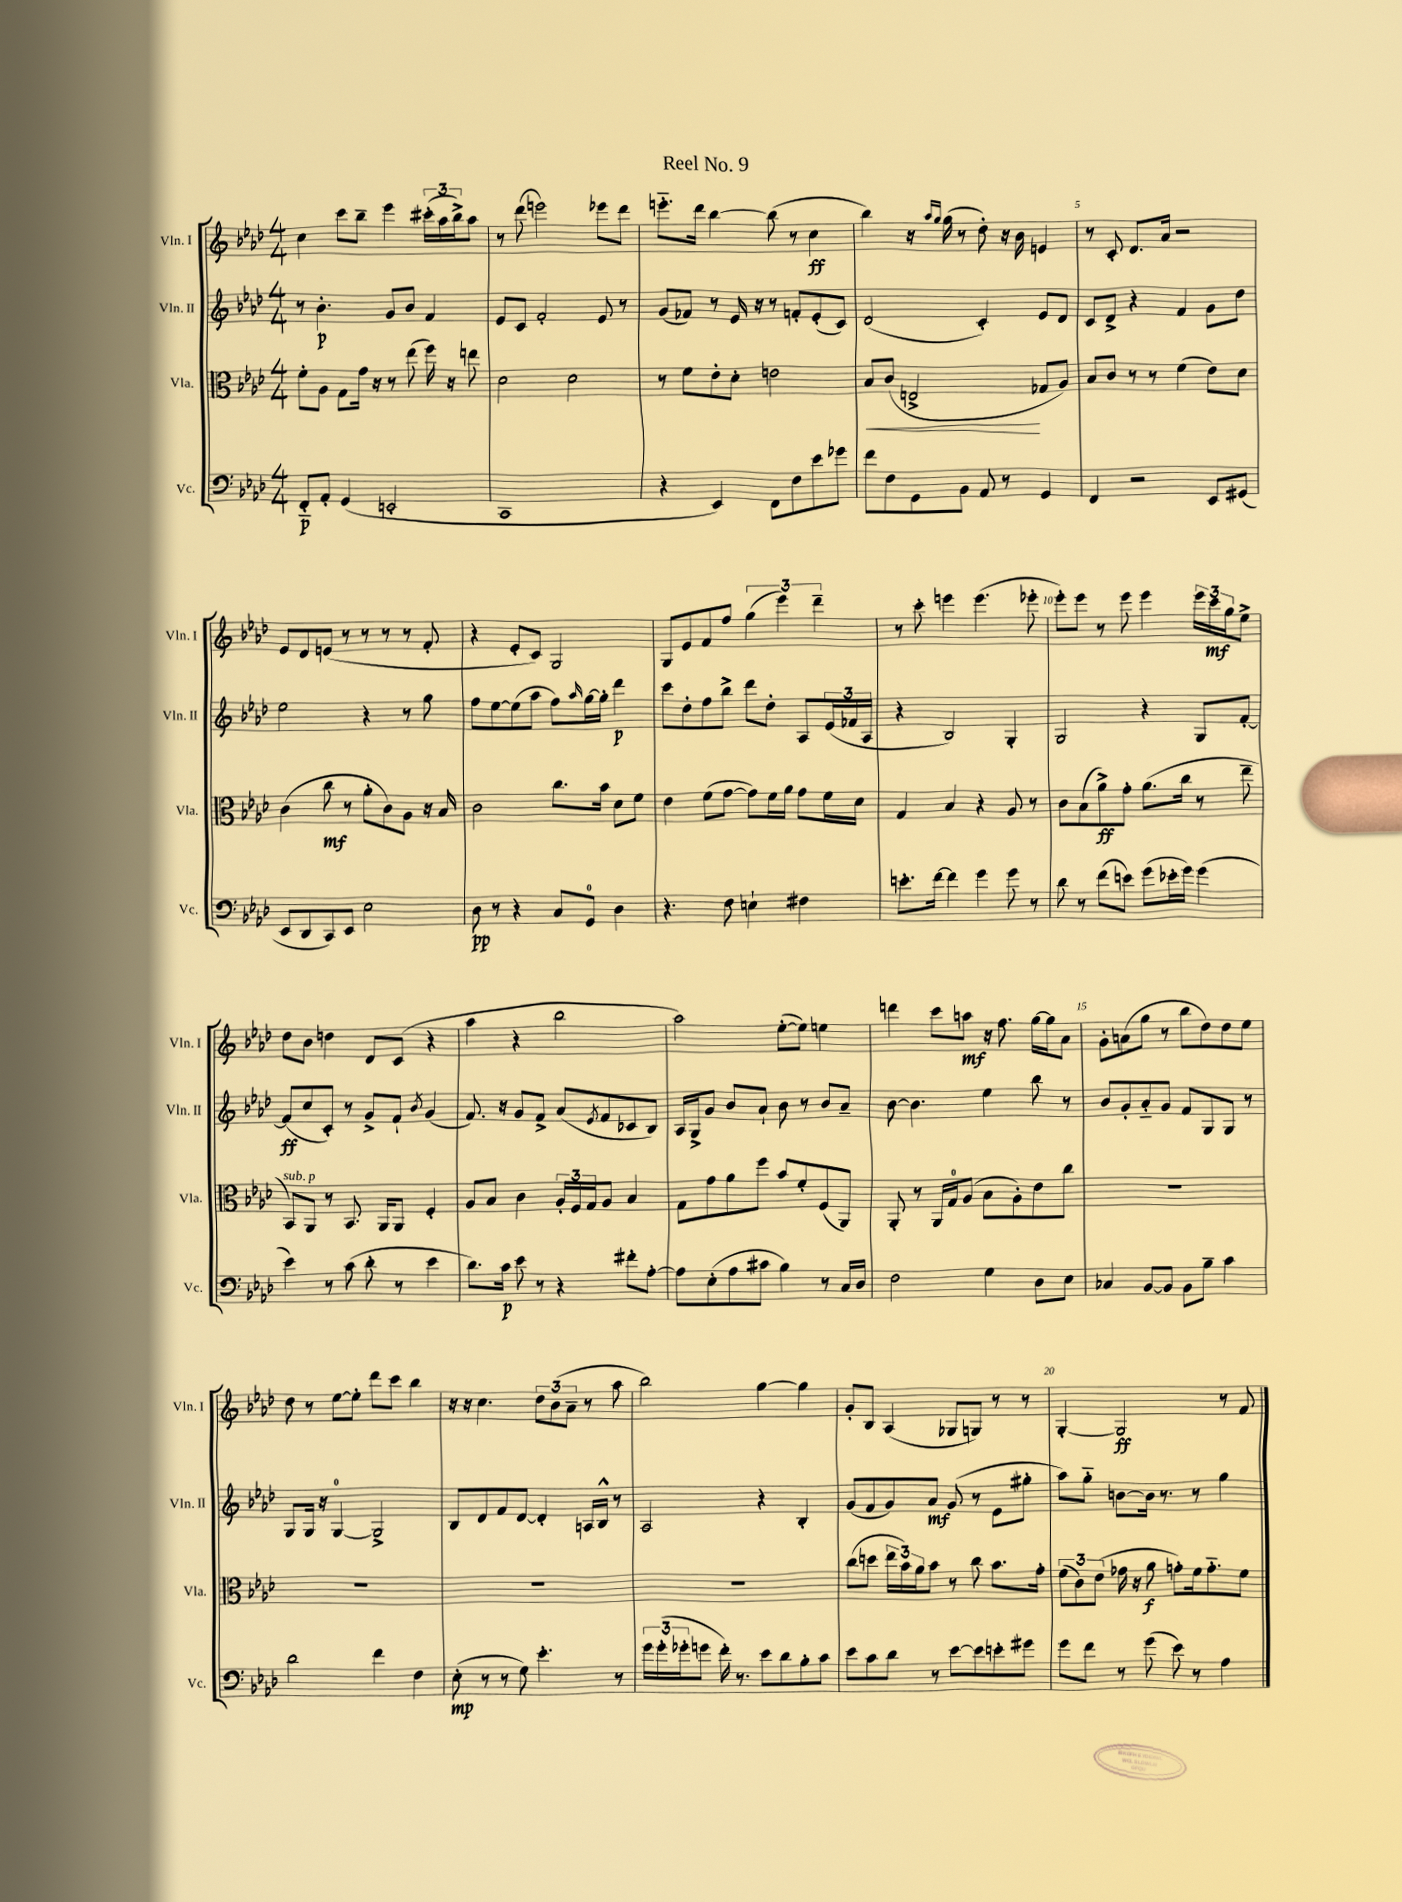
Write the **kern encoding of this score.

**kern	**dynam	**kern	**dynam	**kern	**dynam	**kern	**dynam
*part4	*part4	*part3	*part3	*part2	*part2	*part1	*part1
*staff4	*staff4	*staff3	*staff3	*staff2	*staff2	*staff1	*staff1
*I"Vc.	*	*I"Vla.	*	*I"Vln. II	*	*I"Vln. I	*
*I'Vc.	*	*I'Vla.	*	*I'Vln. II	*	*I'Vln. I	*
*clefF4	*	*clefC3	*	*clefG2	*	*clefG2	*
*k[b-e-a-d-]	*	*k[b-e-a-d-]	*	*k[b-e-a-d-]	*	*k[b-e-a-d-]	*
*M4/4	*	*M4/4	*	*M4/4	*	*M4/4	*
=1	=1	=1	=1	=1	=1	=1	=1
8FF/L	p	8f'\L	.	8r	.	4cc\	.
8AA-'/J	.	8A-\J	.	4.b-'\	p	.	.
(4GG/	.	8G\L	.	.	.	8ccc\L	.
.	.	16g\Jk	.	.	.	8bb-~\J	.
.	.	16r	.	.	.	.	.
2EEn'/	.	8r	.	8g/L	.	4eee-\	.
.	.	(8ee-\	.	8b-/J	.	.	.
.	.	16ff\)	.	4f/	.	(24ccc#X'\LL	.
.	.	.	.	.	.	24aa-\	.
.	.	16r	.	.	.	.	.
.	.	.	.	.	.	24bb-^\J)	.
.	.	8een\	.	.	.	8aa-\J	.
=2	=2	=2	=2	=2	=2	=2	=2
1CC	.	2d-\	.	8e-/L	.	8r	.
.	.	.	.	8c/J	.	(8ddd-\	.
.	.	.	.	2f'/	.	2eeen\)	.
.	.	2d-\	.	.	.	.	.
.	.	.	.	8e-/	.	8eee-X\L	.
.	.	.	.	8r	.	8ddd-\J	.
=3	=3	=3	=3	=3	=3	=3	=3
4r	.	8r	.	(8g/L	.	8.eeen\L	.
.	.	8f\L	.	8f-X/J)	.	.	.
.	.	.	.	.	.	16ddd-\Jk	.
4EE-/)	.	8e-'\	.	8r	.	[4bb-\	.
.	.	8d-'\J	.	16e-/	.	.	.
.	.	.	.	16r	.	.	.
8FF\L	.	2en\	.	8r	.	(8bb-\]	.
8F\	.	.	.	8fn'/L	.	8r	.
8e-\	.	.	.	(8e-'/	.	4cc\	ff
8g-X\J	.	.	.	8c/J)	.	.	.
=4	=4	=4	=4	=4	=4	=4	=4
!	!	!	!LO:HP:b	!	!	!	!
8f\L	.	8B-/L	<	(2d-/	.	4bb-\)	.
8F\	.	(8c/J	.	.	.	.	.
8GG\	.	2En^/	.	.	.	16r	.
.	.	.	.	.	.	16qqaa-/LL	.
.	.	.	.	.	.	16qqgg/JJ	.
.	.	.	.	.	.	(16gg\	.
8BB-\J	.	.	.	.	.	8r	.
8AA-/	.	.	.	4c'/)	.	8dd-'\)	.
8r	.	.	.	.	.	16r	.
.	.	.	.	.	.	16b-\	.
4GG/	.	8G-X/L	[	8e-/L	.	4en/	.
.	.	8A-/J)	.	8d-/J	.	.	.
=5	=5	=5	=5	=5	=5	=5	=5
4FF/	.	8B-/L	.	8c/L	.	8r	.
.	.	8c/J	.	8d-^/J	.	8c'/	.
2r	.	8r	.	4r	.	8.d-/L	.
.	.	8r	.	.	.	.	.
.	.	.	.	.	.	16a-/Jk	.
.	.	(4f\	.	4f/	.	2r	.
8EE-/L	.	8e-\L)	.	8g\L	.	.	.
(8GG#X/J	.	8d-\J	.	8dd-\J	.	.	.
!!LO:LB:g=z
=6	=6	=6	=6	=6	=6	=6	=6
8EE-/L	.	(4c\	.	2ee-\	.	8e-/L	.
8DD-/	.	.	.	.	.	8d-/	.
8CC/)	.	8cc\	mf	.	.	(8en/J	.
8EE-/J	.	8r	.	.	.	8r	.
2E-\	.	8a-'\L	.	4r	.	8r	.
.	.	8c\)	.	.	.	8r	.
.	.	8A-\J	.	8r	.	8r	.
.	.	16r	.	8gg\	.	8f'/	.
.	.	16B-/	.	.	.	.	.
=7	=7	=7	=7	=7	=7	=7	=7
8D-\	pp	2c\	.	8ff\L	.	4r	.
8r	.	.	.	[8ee-\	.	.	.
4r	.	.	.	(8ee-\]	.	8e-'/L	.
.	.	.	.	8aa-\J	.	8c/J)	.
8C/L	.	8.cc\L	.	8ff\L)	.	2G/	.
.	.	.	.	16qqaa-/	.	.	.
8GG/J	.	.	.	[16gg\L	.	.	.
.	.	16b-\Jk	.	16gg'\JJ]	.	.	.
4D-\	.	8d-\L	.	4ddd-\	p	.	.
.	.	8f\J	.	.	.	.	.
=8	=8	=8	=8	=8	=8	=8	=8
4.r	.	4e-\	.	8ccc\L	.	8G/L	.
.	.	.	.	8dd-'\	.	8e-/	.
.	.	(8f\L	.	8ff\	.	8f/	.
8F\	.	[8g\J	.	8bb-^\J	.	8ff/J	.
4En`\	.	8g\L])	.	8ddd-\L	.	(6gg\	.
.	.	16f\L	.	8dd-'\J	.	.	.
.	.	.	.	.	.	6eee-\)	.
.	.	16a-\JJ	.	.	.	.	.
4F#X\	.	8g\L	.	8A-/L	.	.	.
.	.	.	.	.	.	6ddd-~\	.
.	.	16f\L	.	(24e-/L	.	.	.
.	.	.	.	24f-X/	.	.	.
.	.	16d-\JJ	.	.	.	.	.
.	.	.	.	24A-/JJ	.	.	.
=9	=9	=9	=9	=9	=9	=9	=9
8.en'\L	.	4G/	.	4r	.	8r	.
.	.	.	.	.	.	8ccc'\	.
[16f\Jk	.	.	.	.	.	.	.
4f\]	.	4B-/	.	2B-/)	.	4eeen\	.
4g\	.	4r	.	.	.	(4.eee\	.
8g\	.	8A-/	.	4G'/	.	.	.
8r	.	8r	.	.	.	8eee-X'\	.
=10	=10	=10	=10	=10	=10	=10	=10
8d-\	.	8c\L	.	2G/	.	8eee-'\L)	.
8r	.	(8B-\	.	.	.	8eee-\J	.
(8f\L	.	8a-^\)	ff	.	.	8r	.
8en\J)	.	8g'\J	.	.	.	8eee-\	.
(8g\L	.	(8.a-\L	.	4r	.	4eee-\	.
16e-X'\L	.	.	.	.	.	.	.
16g\JJ)	.	16cc\Jk	.	.	.	.	.
(4g\	.	8r	.	8G/L	.	24eee-\LL	.
.	.	.	.	.	.	24ccc\	mf
.	.	.	.	.	.	24gg\J	.
.	.	8ee-~\	.	[8f'/J	.	8ee-^\J	.
!!LO:LB:g=z
=11	=11	=11	=11	=11	=11	=11	=11
!	!	!LO:TX:a:i:t=sub. p	!	!	!	!	!
4e-\)	.	8BB-/L)	.	(8f/L]	ff	8dd-\L	.
.	.	8AA-/J	.	8cc/	.	8b-\J	.
8r	.	8r	.	8c'/J)	.	4ddn\	.
(8c\	.	8.BB-/	.	8r	.	.	.
8d-'\	.	.	.	8g^/L	.	8d-/L	.
.	.	16AA-/KL	.	.	.	.	.
8r	.	8AA-/J	.	8f`/J	.	(8c/J	.
.	.	.	.	8qb-/	.	.	.
4e-\	.	4F'/	.	(4g/	.	4r	.
=12	=12	=12	=12	=12	=12	=12	=12
8.d-\L)	.	8A-/L	.	8.f/)	.	4aa-\	.
.	.	8B-/J	.	.	.	.	.
16c\Jk	p	.	.	16r	.	.	.
8e-\	.	4c\	.	8g/L	.	4r	.
8r	.	.	.	8f^/J	.	.	.
4r	.	24A-'/LL	.	(8a-/L	.	2bb-\	.
.	.	24F/	.	.	.	.	.
.	.	24G/J	.	.	.	.	.
.	.	.	.	8qe-/	.	.	.
.	.	8A-/J	.	8f/	.	.	.
8f#X'\L	.	4B-/	.	8c-X/	.	.	.
[8A-'\J	.	.	.	8B-/J)	.	.	.
=13	=13	=13	=13	=13	=13	=13	=13
8A-\L]	.	8G\L	.	16A-/LL	.	2aa-\)	.
.	.	.	.	16G^/J	.	.	.
(8E-'\	.	8g\	.	8g/J	.	.	.
8A-\	.	8a-\	.	8b-/L	.	.	.
8c#X\J	.	8ff\J	.	8a-`/J	.	.	.
4B-\)	.	8b-/L	.	8b-\	.	([8ee-'\L	.
.	.	8f'/	.	8r	.	8ee-\J])	.
8r	.	(8F/	.	8b-/L	.	4een\	.
16C/LL	.	8AA-/J)	.	8a-~/J	.	.	.
16D-/JJ	.	.	.	.	.	.	.
=14	=14	=14	=14	=14	=14	=14	=14
2F\	.	8AA-'/	.	[8b-\	.	4dddn\	.
.	.	8r	.	4.b-\]	.	.	.
.	.	16AA-/LL	.	.	.	8ccc\L	.
.	.	16G/J	.	.	.	.	.
.	.	(8A-/J	.	.	.	8aan\J	mf
4G\	.	8B-\L	.	4ee-\	.	16r	.
.	.	.	.	.	.	8.ff\	.
.	.	8A-'\)	.	.	.	.	.
8D-\L	.	8e-\	.	8bb-\	.	[16gg\LL	.
.	.	.	.	.	.	16gg\J]	.
8E-\J	.	8cc\J	.	8r	.	8a-\J	.
=15	=15	=15	=15	=15	=15	=15	=15
4C-X/	.	1r	.	8b-/L	.	8g'\L	.
.	.	.	.	8g'/	.	(8an\	.
[8BB-/L	.	.	.	8a-/	.	8gg\J	.
8BB-/J]	.	.	.	8g/J	.	8r	.
8BB-\L	.	.	.	8f/L	.	8bb-\L	.
8B-~\J	.	.	.	8G/	.	8dd-\)	.
4c\	.	.	.	8G/J	.	8dd-\	.
.	.	.	.	8r	.	8ee-\J	.
!!LO:LB:g=z
=16	=16	=16	=16	=16	=16	=16	=16
2d-\	.	1r	.	8G/L	.	8dd-\	.
.	.	.	.	16G/Jk	.	8r	.
.	.	.	.	16r	.	.	.
.	.	.	.	[4G/	.	[8ee-\L	.
.	.	.	.	.	.	8ee-'\J]	.
4f\	.	.	.	2G^/]	.	8ddd-\L	.
.	.	.	.	.	.	8ccc\J	.
4F\	.	.	.	.	.	4bb-\	.
=17	=17	=17	=17	=17	=17	=17	=17
(8E-'\	mp	1r	.	8B-/L	.	16r	.
.	.	.	.	.	.	16r	.
8r	.	.	.	8d-/	.	4.cc\	.
8r	.	.	.	8f/	.	.	.
8G\)	.	.	.	[8d-/J	.	.	.
4.e-'\	.	.	.	4d-'/]	.	12dd-\L	.
.	.	.	.	.	.	(12b-\	.
.	.	.	.	.	.	12a-~\J	.
.	.	.	.	16An/LL	.	8r	.
.	.	.	.	16B-^^/JJ	.	.	.
8r	.	.	.	8r	.	8aa-\	.
=18	=18	=18	=18	=18	=18	=18	=18
24g\LL	.	1r	.	2A-/	.	2bb-\)	.
(24g'\	.	.	.	.	.	.	.
24g-X'\J	.	.	.	.	.	.	.
8gn\J	.	.	.	.	.	.	.
16f'\)	.	.	.	.	.	.	.
8.r	.	.	.	.	.	.	.
8e-\L	.	.	.	4r	.	[4gg\	.
8d-\	.	.	.	.	.	.	.
8B-'\	.	.	.	4B-'/	.	4gg\]	.
8c\J	.	.	.	.	.	.	.
=19	=19	=19	=19	=19	=19	=19	=19
8e-\L	.	(8cc\L	.	(8g/L	.	8g'/L	.
8c\	.	8ddn\J	.	8f/	.	8B-/J	.
8d-\J	.	24ee-\LL	.	8g/)	.	(4A-/	.
.	.	24b-\)	.	.	.	.	.
.	.	24a-\J	.	.	.	.	.
8r	.	8b-\J	.	8a-/J	mf	.	.
[8e-\L	.	8r	.	(8g/	.	8G-X/L	.
8e-\]	.	8cc\	.	8r	.	8Gn/J)	.
8en'\	.	8.b-\L	.	8e-\L	.	8r	.
8g#X\J	.	.	.	8gg#X'\J	.	8r	.
.	.	16g'\Jk	.	.	.	.	.
=20	=20	=20	=20	=20	=20	=20	=20
8g\L	.	(12f\L	.	8aa-\L)	.	[4G'/	.
.	.	12c\)	.	.	.	.	.
8f\J	.	.	.	8gg\J	.	.	.
.	.	(12e-\J	.	.	.	.	.
8r	.	16g-X\	.	[8bn\L	.	2G/]	ff
.	.	16r	.	.	.	.	.
(8g\	.	8a-\	f	16b\Jk]	.	.	.
.	.	.	.	8.r	.	.	.
8e-\)	.	8gn'\L)	.	.	.	.	.
8r	.	16f\k	.	8r	.	.	.
.	.	8.g\	.	.	.	.	.
4A-\	.	.	.	4gg\	.	8r	.
.	.	8f\J	.	.	.	8f/	.
==	==	==	==	==	==	==	==
*-	*-	*-	*-	*-	*-	*-	*-
